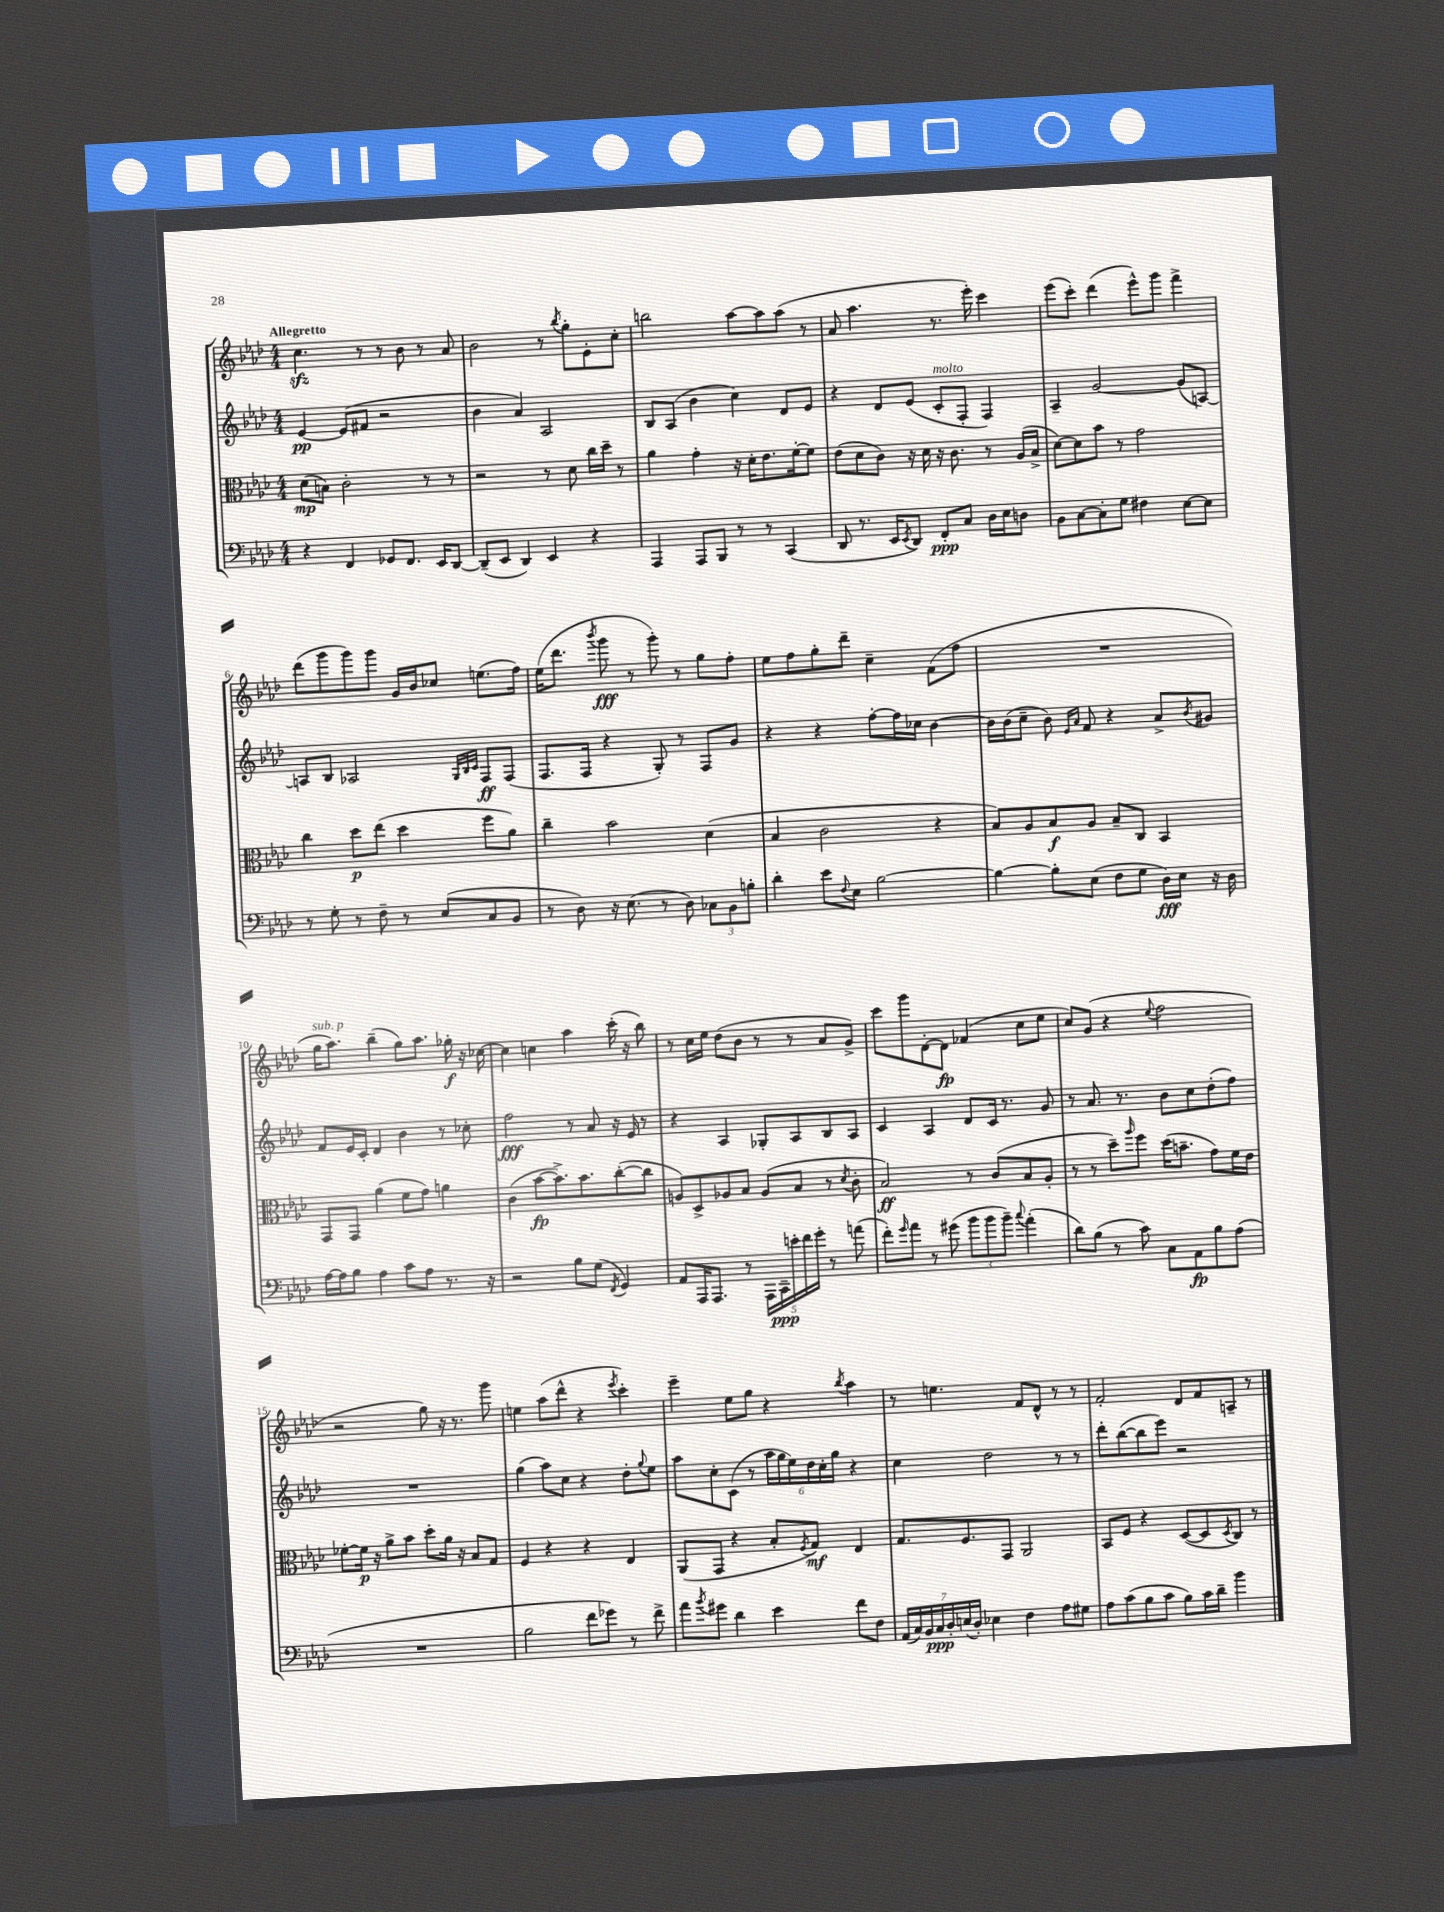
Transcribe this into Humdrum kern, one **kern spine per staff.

**kern	**kern	**kern	**kern
*staff4	*staff3	*staff2	*staff1
*clefF4	*clefC3	*clefG2	*clefG2
*k[b-e-a-d-]	*k[b-e-a-d-]	*k[b-e-a-d-]	*k[b-e-a-d-]
*M4/4	*M4/4	*M4/4	*M4/4
4r	(8d-\L	[4e-/	4.cc\
.	8B\J)	.	.
4FF/	2c'\	(8e-/]L	.
.	.	8f#/J	8r
8GG-/L	.	2r	8r
8.FF/J	.	.	8b-\
.	8r	.	8r
16EE-/LK	.	.	.
[8DD-/J	8r	.	8a-/
=	=	=	=
(8DD-~/]L	2r	4b-\	2b-\
8EE-/J	.	.	.
4DD-/)	.	4a-/)	.
4EE-/	8r	2A-/	8r
.	.	.	8qbb-/
.	8d-\	.	8gg'\L
4r	16cc\LL	.	8e-'\
.	16dd-~\JJ	.	.
.	8r	.	8cc'\J
=	=	=	=
4AAA-/	4a-\	8B-/L	2bb\
.	.	(8A-/J	.
8AAA-/L	4g'\	4b-\	.
8BBB-/J	.	.	.
8r	16r	4cc\)	[8aa-\L
.	16d-'\LK	.	.
8r	8.e-\	.	8aa-\]
(4CC/	.	8d-/L	(8aa-\J
.	[16f'\k	.	.
.	8f\]J	8e-/J	8r
=	=	=	=
8DD-/	(8e-\L	4r	8a-/
8.r	8d-\	.	4.aa-\
.	8c\J)	8d-/L	.
16EE-/LK	.	.	.
8qEE-/	.	.	.
8DD-/J)	16r	(8e-/J	.
.	16d-\	.	.
8FF'/L	16r	8c'/L	8.r
.	8.c\	.	.
8C/J	.	8F'/J	.
.	.	.	16eee-'\)
16D-\LL	8r	4F/)	4ccc\
16E-\J	.	.	.
8D\J	(16A-/LL	.	.
.	16B-^/JJ	.	.
=	=	=	=
8BB-\L	[8d-\L)	4A-~/	(8eee-\L
[8C\	8d-\]	.	8ccc'\J)
8C'\]	8b-\J	[2g/	(4ddd-\
8G\J	8r	.	.
4F#\	2g\	.	8eee-^^\L)
.	.	.	8ggg\J
[8E-\L	.	(8g/]L	4fff^\
8E-\]J	.	[8A/J)	.
=	=	=	=
8r	4cc\	8A/]L	(8ddd-\L
8G'\	.	8B-/J	8ggg\
8r	8dd-\L	2A-/	8ggg\)
8F~\	(8ee-\J	.	8ggg\J
8r	4dd-\	.	16g/LL
.	.	.	16b-/J
(8E-/L	.	.	8cc-/J
.	.	32qqG/LLL	.
.	.	32qqB-/	.
.	.	32qqc/JJJ	.
8C/	8ff\L	8F/L	(8.ee\L
8BB-/J	8a-\J)	(8F/J	.
.	.	.	16ff\Jk)
=	=	=	=
8r	4cc~\	8.F/L	(16ee-\LK
.	.	.	8.ddd-\J
8D-\)	.	.	.
.	.	16F/Jk	.
.	.	.	8qbbb-/
16r	2b-\	4r	8ggg\
(8.E-\	.	.	.
.	.	.	8r
8r	.	8G'/)	8ggg'\)
8D-\)	.	8r	8r
12C-\L	(4d-\	8F/L	8gg\L
12BB-\	.	.	.
.	.	8g/J	8ff'\J
12B'\J	.	.	.
=	=	=	=
4d-'\	4B-/	4r	8ee-\L
.	.	.	8ff\
8e-\L	2c\	4r	8gg'\
8qqF/	.	.	.
8E-\J	.	.	8ddd-~\J
[2B-\	.	[8ff'\L	4cc~\
.	.	16ff\]L	.
.	.	16cc-\JJ	.
.	4r	[4b-\	(8f\L
.	.	.	8ff\J
=	=	=	=
4B-\_	8B-/L)	16b-\]LL	1r
.	.	(16b-\J	.
.	8A-/	8cc~\J	.
8B-'\]L	8B-/	8b-\)	.
.	.	16qqe-/LL	.
.	.	16qqa-/JJ	.
(8E-\J	8A-/J	8f/	.
8F\L	8B-~/L	4r	.
8G\J	8C/J	.	.
16D-\LL)	4BB-/	8a-^/L	.
16E-\JJ	.	.	.
.	.	8qb-/	.
16r	.	8g#/J	.
16D-\	.	.	.
=	=	=	=
[16A-\LL	8GG/L	8f/L	16gg\LK
16A-\]J	.	.	8.aa-\J)
8B-\J	8GG/J	16e-/L	.
.	.	16c'/JJ	.
4A-\	(4a-\	4d-/	(4bb-~\
8c\L	8f\L	4b-\	8gg\L)
8A-\J	8g\J)	.	8.aa-\J
8.r	4a\	8r	.
.	.	.	16gg-'\
.	.	8cc-'\	16r
16r	.	.	[16cc-\
=	=	=	=
2r	(4c\	2ff\	4cc-\]
.	[8b-\L	.	4cc\
.	8.b-^\])	.	.
8B-\L	.	8r	4aa-\
.	8.b-\	.	.
(8G\J	.	8a-/	.
8qFF/	.	.	.
4GG/)	([8cc'\	16r	(16ccc'\
.	.	16e-/	16r
.	8cc\]J	8r	8bb-\)
=	=	=	=
8AA-/L	8A/L)	4r	8r
16AAA-/K	8D-^/	.	16cc\LL
8.AAA-/J	.	.	16ee-\JJ
.	8A-/	4A-/	(8dd-\L
8r	8B-/J	.	8b-\J
20AAA-\LL	(8A-/L	8G-'/L	8r
20CC~\	.	.	.
20e'\	.	.	.
.	8B-/J	8A-/	8r
20f\	.	.	.
20g'\JJ	.	.	.
8r	8r	8B-/	8a-/L
.	8qd-/	.	.
(8a\	8c'\	8A-/J	8g^/J)
=	=	=	=
8f'\L)	2B-/)	4c/	8ccc\L
16qqg/	.	.	.
8a-\J	.	.	8ggg\
8r	.	4A-/	[8d-'\
(8g#\	.	.	8d-\]J
12b-\L	8r	8d-/L	(4f-/
12b-\	.	.	.
.	(8c/L	16c/Jk	.
12b-~\J)	.	.	.
.	.	8.r	.
8qqcc/	.	.	.
(4a-'\	8B-/	.	8cc\L
.	8A-'/J	8g/	8ee-\J
=	=	=	=
8d-\L)	8r	8r	8cc/L)
(8B-\J	8r	8.a-/	(8g/J
8r	8dd-~\L)	.	4r
.	.	8.r	.
.	16qqaa-/	.	.
8c\)	8ff\J	.	.
.	.	.	8qqee-/
8C\L	(16dd-\LK	8b-\L	2ff\
.	8.b~\J	.	.
8AA-\	.	8cc\	.
8B-\	8g\L)	(8dd-'\	.
(8A-\J	16f\L	8ff\J)	.
.	16e-\JJ	.	.
=	=	=	=
1r	[8f-'\L	1r	2r
.	16f-\]Jk	.	.
.	16r	.	.
.	8a-^\L	.	.
.	8b-\J	.	.
.	8dd-'\L	.	8gg\)
.	16a-\Jk	.	16r
.	16r	.	8.r
.	8B-/L	.	.
.	8G/J	.	8ggg\
=	=	=	=
2B-\	4F/	(4gg\	4ee\
.	4r	8aa-\L)	(8aa-\L
.	.	8cc\J	8ddd-^^\J
8f\L	4r	4r	4r
8g-\J)	.	.	.
.	.	.	8qeee-/
8r	4E-/	8dd-'\L	4ccc'\)
.	.	8qqgg/	.
8f^\	.	8ee-\J	.
=	=	=	=
8a-\L	(8AA-/L	8aa-\L	4eee-~\
8qb-/	.	.	.
8g#\J	8GG/J	8cc'\	.
4d-\	4r	(8c\J	8ee-\L
.	.	8r	8gg\J
4e-\	8B-'/L	24aa-\LL	4r
.	.	24gg\	.
.	.	24ee-\)	.
.	8qF/	.	.
.	8G/J)	24dd-\	.
.	.	24cc'\	.
.	.	24gg\JJ	.
.	.	.	8qbb-/
8f\L	4E-/	4r	4aa-\
8F\J	.	.	.
=	=	=	=
(28AA-/LL	8.G/L	4cc\	8r
28C/)	.	.	.
28BB-/	.	.	.
28C/	.	.	.
.	.	.	4.ee\
28D-'/	.	.	.
(28E/	.	.	.
.	8.F/	.	.
28D-'/JJ)	.	.	.
4E-\	.	2dd-\	.
.	8GG/J	.	.
4F\	2AA-/	.	8f/L
.	.	.	8d-^^/J
8A-\L	.	8r	8r
8G#\J	.	8r	8r
=	=	=	=
8A-\L	8BB-/L	8ddd-'\L	2f'/
(8c\	8F/J	([8bb-\	.
8B-\	4r	8bb-\]	.
8c\J	.	8eee-\J)	.
8B-\L)	([8D-/L	2r	8d-/L
16c\L	8D-/]	.	8f/
16d-~\JJ	.	.	.
.	8qD-/	.	.
4b-\	8C/J)	.	8A~/J
.	8r	.	8r
==	==	==	==
*-	*-	*-	*-
